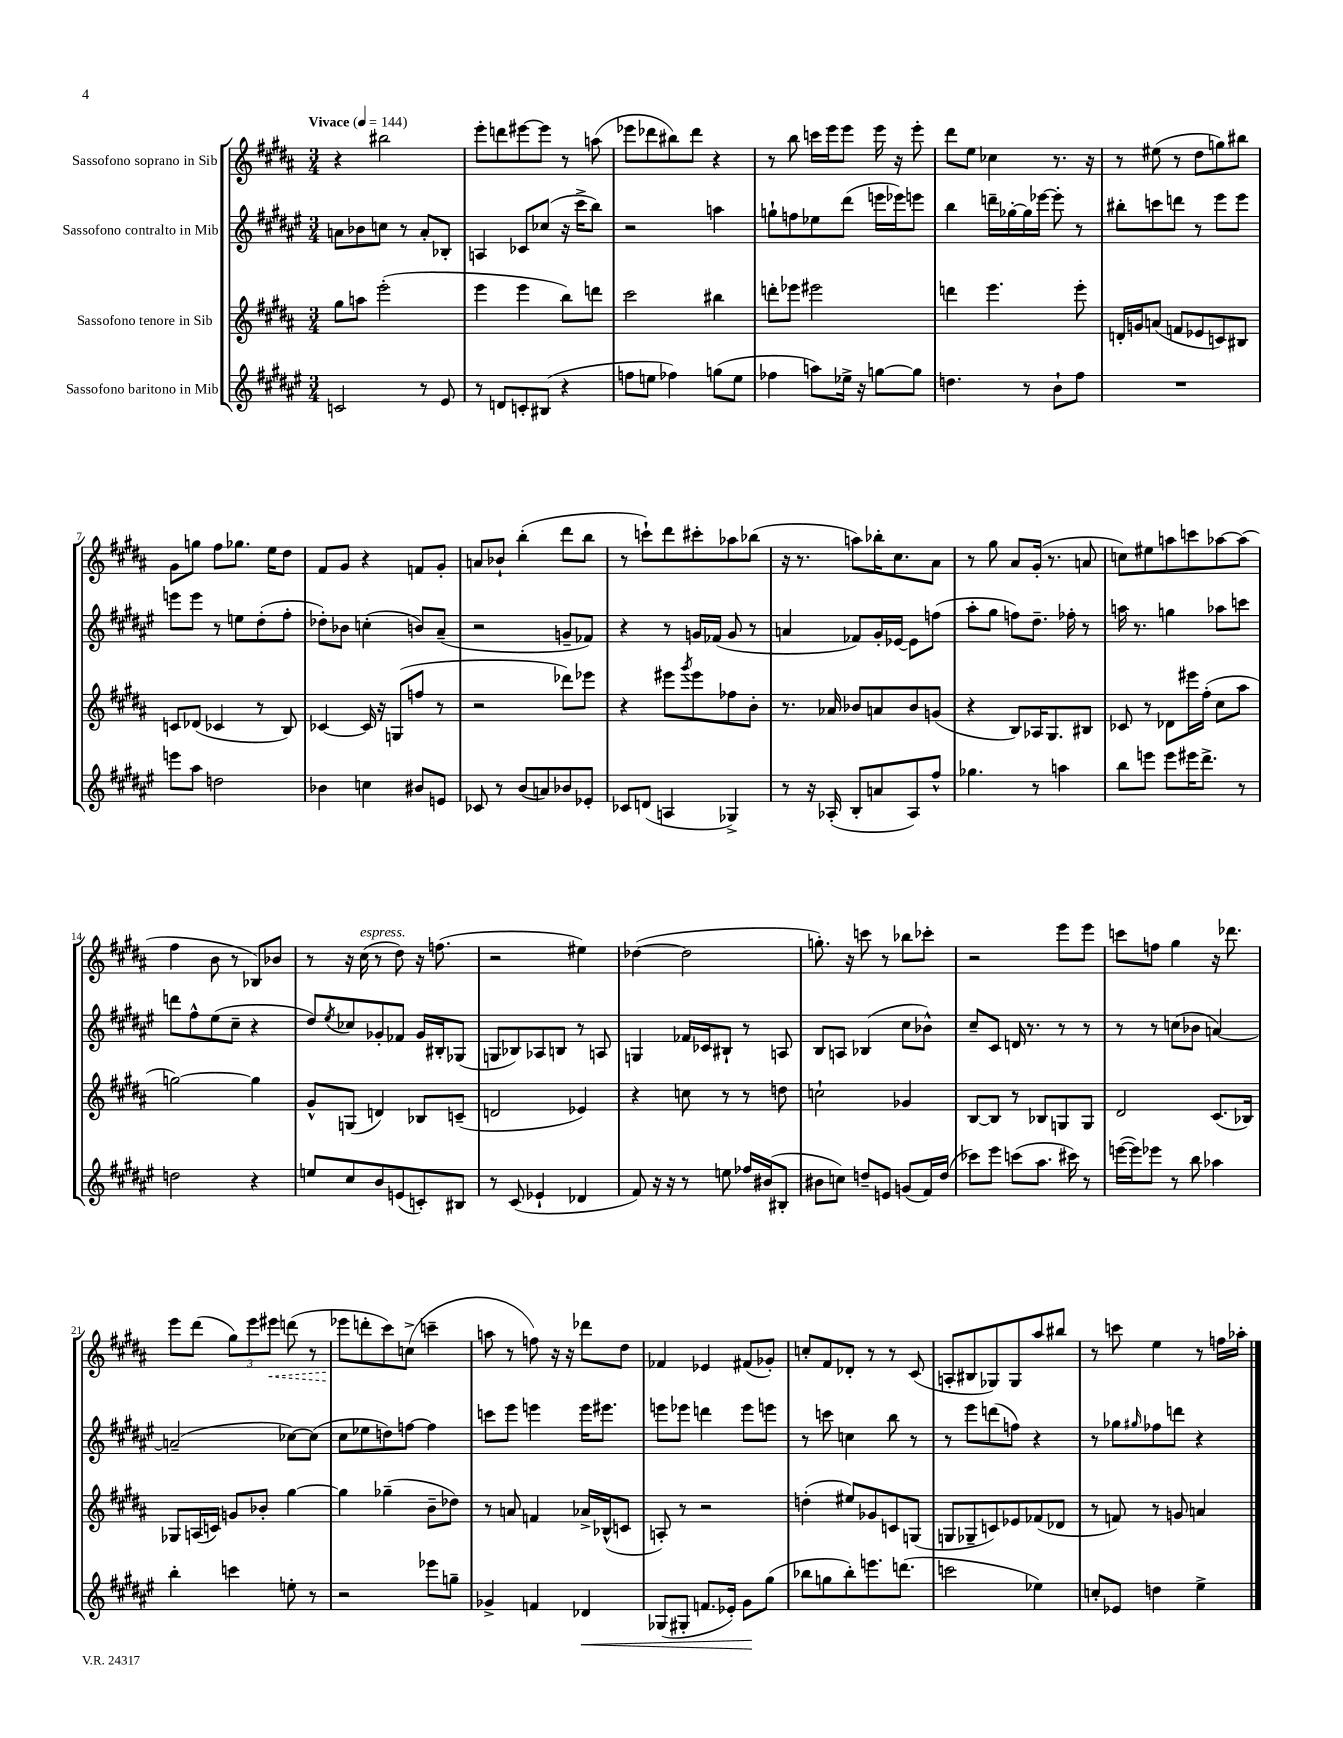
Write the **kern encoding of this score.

**kern	**kern	**kern	**kern
*staff4	*staff3	*staff2	*staff1
*clefG2	*clefG2	*clefG2	*clefG2
*k[f#c#g#d#a#e#]	*k[f#c#g#d#a#]	*k[f#c#g#d#a#e#]	*k[f#c#g#d#a#]
*M3/4	*M3/4	*M3/4	*M3/4
*MM144	*MM144	*MM144	*MM144
2c	8gg#	8a	4r
.	8aa	8b-	.
.	(2eee'	8cc	2bb#
.	.	8r	.
8r	.	8a'	.
8e#	.	8B-'	.
=	=	=	=
8r	4eee	4A	8eee'
8d	.	.	8ddd
8c'	4eee	8c-	[8eee#
(8B#	.	(8cc-	8eee#]
4r	8bb)	16r	8r
.	.	16ccc#^	.
.	8ddd	8bb)	(8aa
=	=	=	=
8ff	2ccc#	2r	8eee-
8ee	.	.	8ddd-
4ff-)	.	.	8bb#)
.	.	.	8ddd-
(8gg	4bb#	4aa	4r
8ee	.	.	.
=	=	=	=
4ff-	8ddd'	8gg`	8r
.	8eee-	8ff	8bb
8aa)	2eee#	8ee-	16ccc
.	.	.	16eee
16ee-^	.	(8ddd#	8eee
16r	.	.	.
[8gg	.	16eee	16eee
.	.	16eee-)	16r
8gg]	.	8eee	8eee'
=	=	=	=
4.dd	4ddd	4bb	8ddd#
.	.	.	8ee
.	4.eee	16ddd~	4cc-
.	.	[16gg-'	.
8r	.	16gg-]	.
.	.	[16eee-	.
8b`	.	8eee-']	8.r
8ff#	8eee'	8r	.
.	.	.	16r
=	=	=	=
2.r	16d'	8bb#'	8r
.	16g	.	.
.	(8a	8ccc	(8ee#
.	8f	8ddd	8r
.	8e-	8r	8dd#
.	8c)	8eee#	8gg)
.	8B#	8eee#	8bb#
=	=	=	=
8eee	8c	8eee	8g#
8aa#	(8d-	8eee	8gg
2dd	4c-	8r	8ff#
.	.	8ee	8.gg-
.	8r	(8dd#'	.
.	.	.	16ee
.	8B)	8ff#'	8dd#
=	=	=	=
4b-	[4c-	8dd-')	8f#
.	.	8b-	8g#
4cc	16c-]	(4cc'	4r
.	16r	.	.
.	(8G	.	.
8b#	8ff	8b)	8f
8e	8r	(8a#~	8g#'
=	=	=	=
8c-	2r	2r	8a
8r	.	.	8b-`
(8b	.	.	(4bb'
8a)	.	.	.
8b-	8ddd-)	8g~	8ddd#
8e-'	8eee-	8f-)	8bb
=	=	=	=
8c-	4r	4r	8r
(8d	.	.	8ccc`)
4A	8eee#	8r	8ddd#
.	8qggg#	.	.
.	8eee#	16g	8ccc#'
.	.	(16f-	.
4G-^)	8ff-	8g	8aa-
.	8b'	8r	(8bb-
=	=	=	=
8r	8.r	4a	16r
.	.	.	8.r
16r	.	.	.
(16A-'	16a-	.	.
8B'	8b-	8f-)	8aa)
8a	8a	16g#'	16bb-'
.	.	[16e-	8.cc#
8A-)	8b-	8e-]	.
8ff#^^	(8g	(8ff	8a#
=	=	=	=
4.gg-	4r	8aa#'	8r
.	.	8gg#	8gg#
.	8B)	8ff)	8a#
8r	16A-	8.dd#~	(16g#'
.	8.G#	.	8.r
4aa	.	.	.
.	.	16ff-'	.
.	8B#	8r	8a
=	=	=	=
8bb	8c-	16aa	8cc)
.	.	8.r	.
8eee	8r	.	8ee#
8eee	8d-	4gg	8aa
16eee#	16eee#	.	8ccc
8.ddd#^	(16ff#'	.	.
.	8cc#	8aa-	[8aa-
8r	8aa#	8ccc	(8aa-]
=	=	=	=
2dd	[2gg)	8ddd	4ff#
.	.	8ff#^^	.
.	.	(8ee#	8b
.	.	8cc#~	8r
4r	4gg]	4r	8B-)
.	.	.	8b-
=	=	=	=
8ee	8g#^^	8dd#)	8r
.	.	8qee#	.
8cc#	(8G	8cc-	16r
.	.	.	(16cc#
8b	4d)	8g-'	8r
(8e	.	8f-	8dd#)
8c')	8B-	16g-	16r
.	.	16B#'	(8.ff
8B#	(8c~	(8G-	.
=	=	=	=
8r	2d	8G	2r
(8c#	.	8B-)	.
4e-`	.	8A-	.
.	.	8B	.
4d-	4e-)	8r	4ee#)
.	.	8A	.
=	=	=	=
8f#)	4r	4G	([4dd-
16r	.	.	.
16r	.	.	.
8r	8cc	16f-	2dd-]
.	.	16c-	.
8ee	8r	8B#`	.
16ff-	8r	8r	.
(16b#	.	.	.
8B#'	8dd	8A	.
=	=	=	=
8b#	2cc`	8B	8.gg')
8cc)	.	8A	.
.	.	.	16r
8dd~	.	(4B-	8ccc
8e	.	.	8r
(8g	4g-	8cc#	8bb-
16f#)	.	8b-^^)	8ccc-'
(16dd	.	.	.
=	=	=	=
8ccc-)	[8B	8cc#~	2r
8eee#	8B]	8c#	.
(8ccc	8r	16d	.
.	.	8.r	.
8.aa#	8B-	.	.
.	8G	8r	8eee
16ccc#)	.	.	.
8r	8G	8r	8eee
=	=	=	=
([16eee	2d#	8r	8ccc
16eee])	.	.	.
8eee-	.	8r	8ff
8r	.	(8cc	4gg#
8bb	.	8b-	.
4aa-	(8.c#	[4a)	16r
.	.	.	8.ddd-
.	16B-)	.	.
=	=	=	=
4bb'	8G-	(2a~]	8eee
.	(16A	.	(8ddd#
.	16c)	.	.
4ccc	8g	.	12gg#)
.	.	.	12eee
.	8b-'	.	.
.	.	.	12eee#
8ee'	[4gg#	[8cc-)	(8ddd
8r	.	(8cc-]	8r
=	=	=	=
2r	4gg#]	8cc#	8eee-
.	.	8ee-	8ddd'
.	(4gg-~	8dd)	8ccc#)
.	.	[8ff	(8cc^
8eee-	8b~	4ff]	4ccc~
8gg~	8dd-)	.	.
=	=	=	=
4g-^	8r	8ccc	8aa
.	8a	8eee#	8r
4f	4f	4eee	8ff)
.	.	.	16r
.	.	.	16r
4d-	16a-^	16eee	8ddd-
.	(16B-^^	8.eee#	.
.	8c	.	8dd#
=	=	=	=
(8G-	8A')	8eee	4f-
8G#'	8r	8eee-	.
8.f	2r	4ddd	4e-
16e-')	.	.	.
8g#	.	8eee-	(8f#
(8gg#	.	8eee	8g-')
=	=	=	=
8bb-	(4dd'	8r	8cc'
8gg	.	8ccc	8f#
8bb-')	8ee#)	4cc	8d-'
8.eee	8g-	.	8r
.	8c	8bb	8r
(8.ddd	.	.	.
.	(8G	8r	(8c#
=	=	=	=
2ccc	8G	8r	8A'
.	8G-~	8eee#	8B#
.	8c)	(8ddd	8G-)
.	8e-	8ff)	8G-
4ee-)	(8f-	4r	8aa#
.	8d-	.	8bb#
=	=	=	=
8cc'	8r	8r	8r
8e-	8f)	8gg-	8ccc
.	.	16qqgg#	.
4dd	8r	8ff-	4ee
.	8g	8ddd	.
4ee#^	4a	4r	8r
.	.	.	16ff
.	.	.	16aa-'
==	==	==	==
*-	*-	*-	*-
